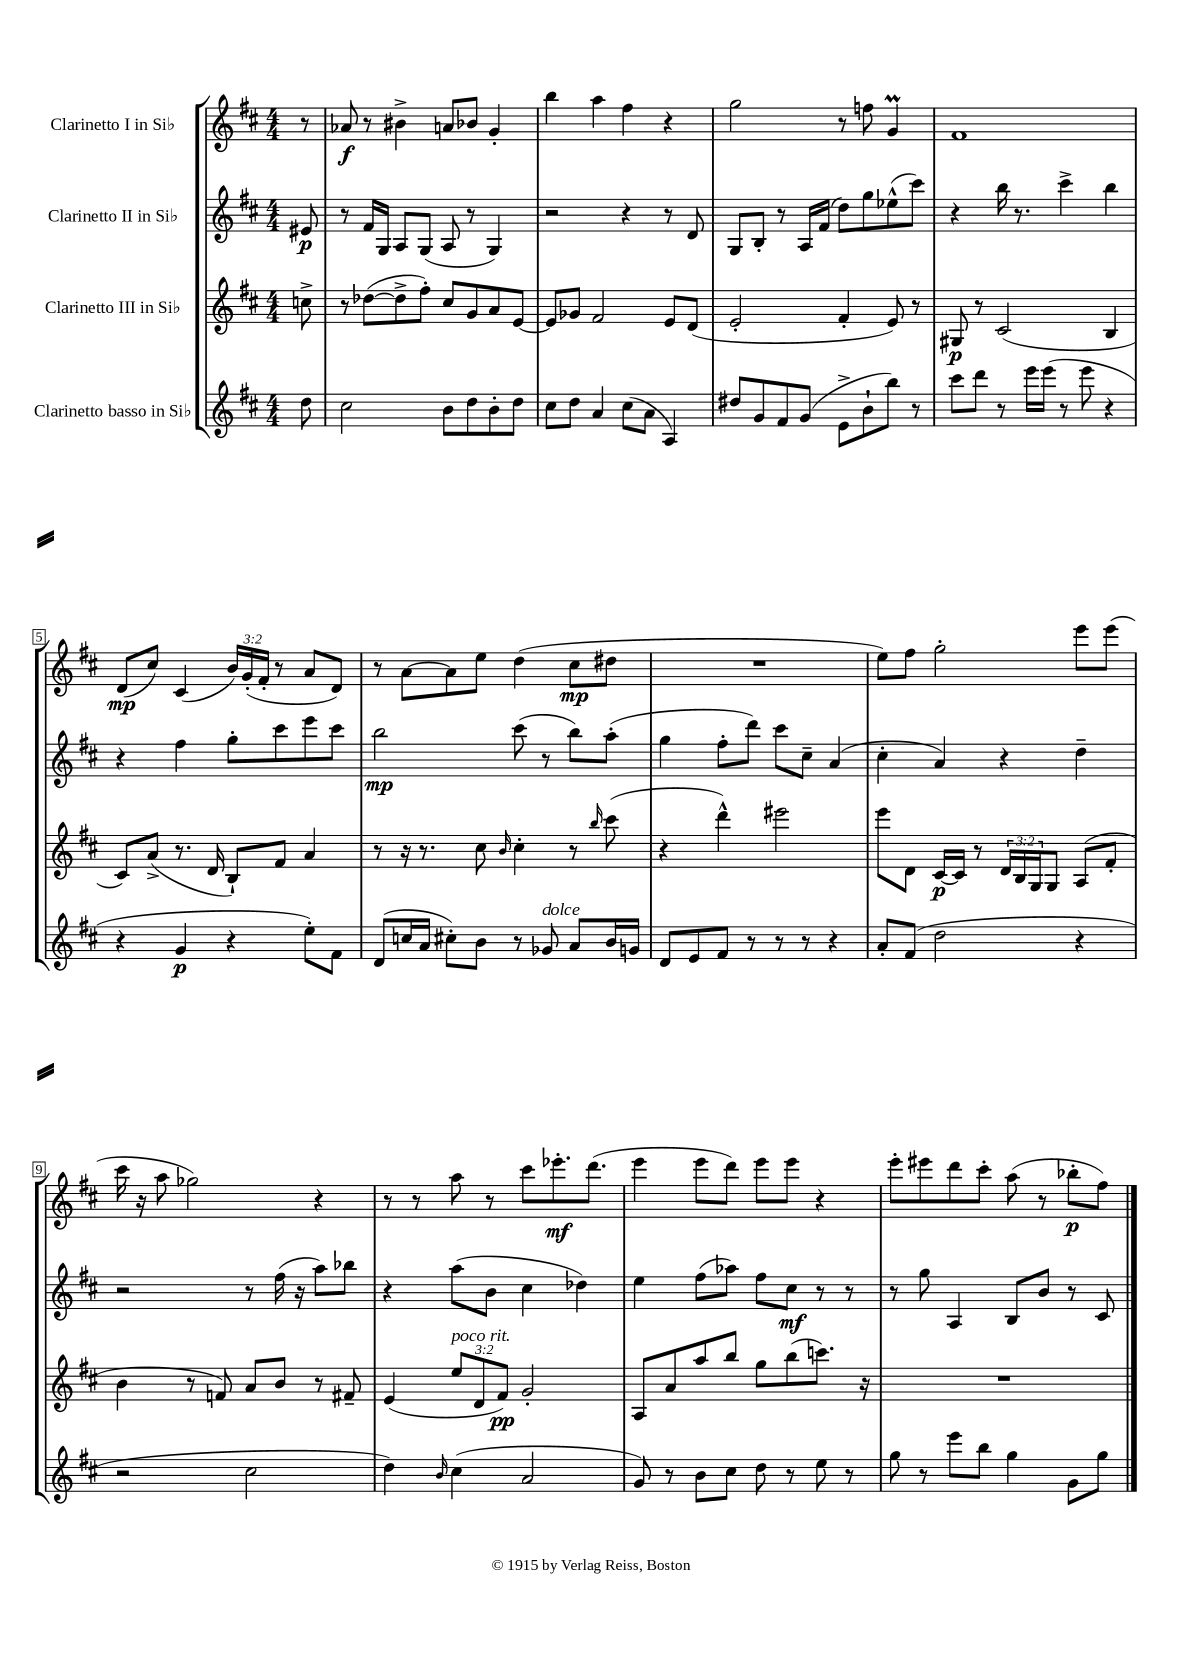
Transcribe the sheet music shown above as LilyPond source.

<<
\new StaffGroup <<
\new Staff = "s0" \with { instrumentName = "Clarinetto I in Sib" } {
    \clef treble \key d \major \numericTimeSignature \time 4/4 \override Staff.TupletNumber.text = #tuplet-number::calc-fraction-text \partial 8
    r8 |
    aes'8\f r8 bis'4-> a'8 bes'8 g'4-. |
    b''4 a''4 fis''4 r4 |
    g''2 r8 f''8 g'4\prall |
    fis'1 |
    d'8\mp( cis''8) cis'4( \tuplet 3/2 { b'16) g'16-.( fis'16-. } r8 a'8 d'8) |
    r8 a'8~ a'8 e''8 d''4( cis''8\mp dis''8 |
    R1 |
    e''8) fis''8 g''2-. e'''8 e'''8( |
    cis'''16 r16 a''8 ges''2) r4 |
    r8 r8 a''8 r8 cis'''8 ees'''8.-.\mf d'''8.( |
    e'''4 e'''8 d'''8) e'''8 e'''8 r4 |
    e'''8-. eis'''8 d'''8 cis'''8-. a''8( r8 bes''8-.\p fis''8) \bar "|." |
}
\new Staff = "s1" \with { instrumentName = "Clarinetto II in Sib" } {
    \clef treble \key d \major \numericTimeSignature \time 4/4 \partial 8
    eis'8\p |
    r8 fis'16 g16 a8 g8( a8 r8 g4) |
    r2 r4 r8 d'8 |
    g8 b8-. r8 a16 fis'16( d''8) g''8 ees''8-^( cis'''8) |
    r4 b''16 r8. cis'''4-> b''4 |
    r4 fis''4 g''8-. cis'''8 e'''8 cis'''8 |
    b''2\mp cis'''8( r8 b''8) a''8-.( |
    g''4 fis''8-. d'''8) cis'''8 cis''8-- a'4( |
    cis''4-. a'4) r4 d''4-- |
    r2 r8 fis''16( r16 a''8) bes''8 |
    r4 a''8( b'8 cis''4 des''4) |
    e''4 fis''8( aes''8) fis''8 cis''8\mf r8 r8 |
    r8 g''8 a4 b8 b'8 r8 cis'8 \bar "|." |
}
\new Staff = "s2" \with { instrumentName = "Clarinetto III in Sib" } {
    \clef treble \key d \major \numericTimeSignature \time 4/4 \override Staff.TupletNumber.text = #tuplet-number::calc-fraction-text \partial 8
    c''8-> |
    r8 des''8~( des''8-> fis''8-.) cis''8 g'8 a'8 e'8~ |
    e'8 ges'8 fis'2 e'8 d'8( |
    e'2-. fis'4-. e'8) r8 |
    gis8\p r8 cis'2( b4 |
    cis'8) a'8->( r8. d'16 b8-!) fis'8 a'4 |
    r8 r16 r8. cis''8 \grace { b'16 } cis''4-. r8 \grace { b''16 } cis'''8( |
    r4 d'''4-^) eis'''2 |
    e'''8 d'8 cis'16~\p cis'16 r8 \tuplet 3/2 { d'16 b16 g16 } g8 a8( fis'8-. |
    b'4 r8 f'8) a'8 b'8 r8 fis'8-- |
    e'4( \tuplet 3/2 { e''8^\markup { \italic "poco rit." } d'8 fis'8\pp) } g'2-. |
    a8 a'8 a''8 b''8 g''8 b''8( c'''8.) r16 |
    R1 \bar "|." |
}
\new Staff = "s3" \with { instrumentName = "Clarinetto basso in Sib" } {
    \clef treble \key d \major \numericTimeSignature \time 4/4 \partial 8
    d''8 |
    cis''2 b'8 d''8 b'8-. d''8 |
    cis''8 d''8 a'4 cis''8( a'8 a4) |
    dis''8 g'8 fis'8 g'8( e'8-> b'8-! b''8) r8 |
    cis'''8 d'''8 r8 e'''16 e'''16( r8 e'''8 r4 |
    r4 g'4\p r4 e''8-.) fis'8 |
    d'8( c''16 a'16 cis''8-.) b'8 r8 ges'8^\markup { \italic "dolce" } a'8 b'16 g'16 |
    d'8 e'8 fis'8 r8 r8 r8 r4 |
    a'8-. fis'8( d''2 r4 |
    r2 cis''2 |
    d''4) \grace { b'16 } cis''4( a'2 |
    g'8) r8 b'8 cis''8 d''8 r8 e''8 r8 |
    g''8 r8 e'''8 b''8 g''4 g'8 g''8 \bar "|." |
}
>>
>>
\layout { \context { \Score \override BarNumber.stencil = #(make-stencil-boxer 0.1 0.3 ly:text-interface::print) } }
